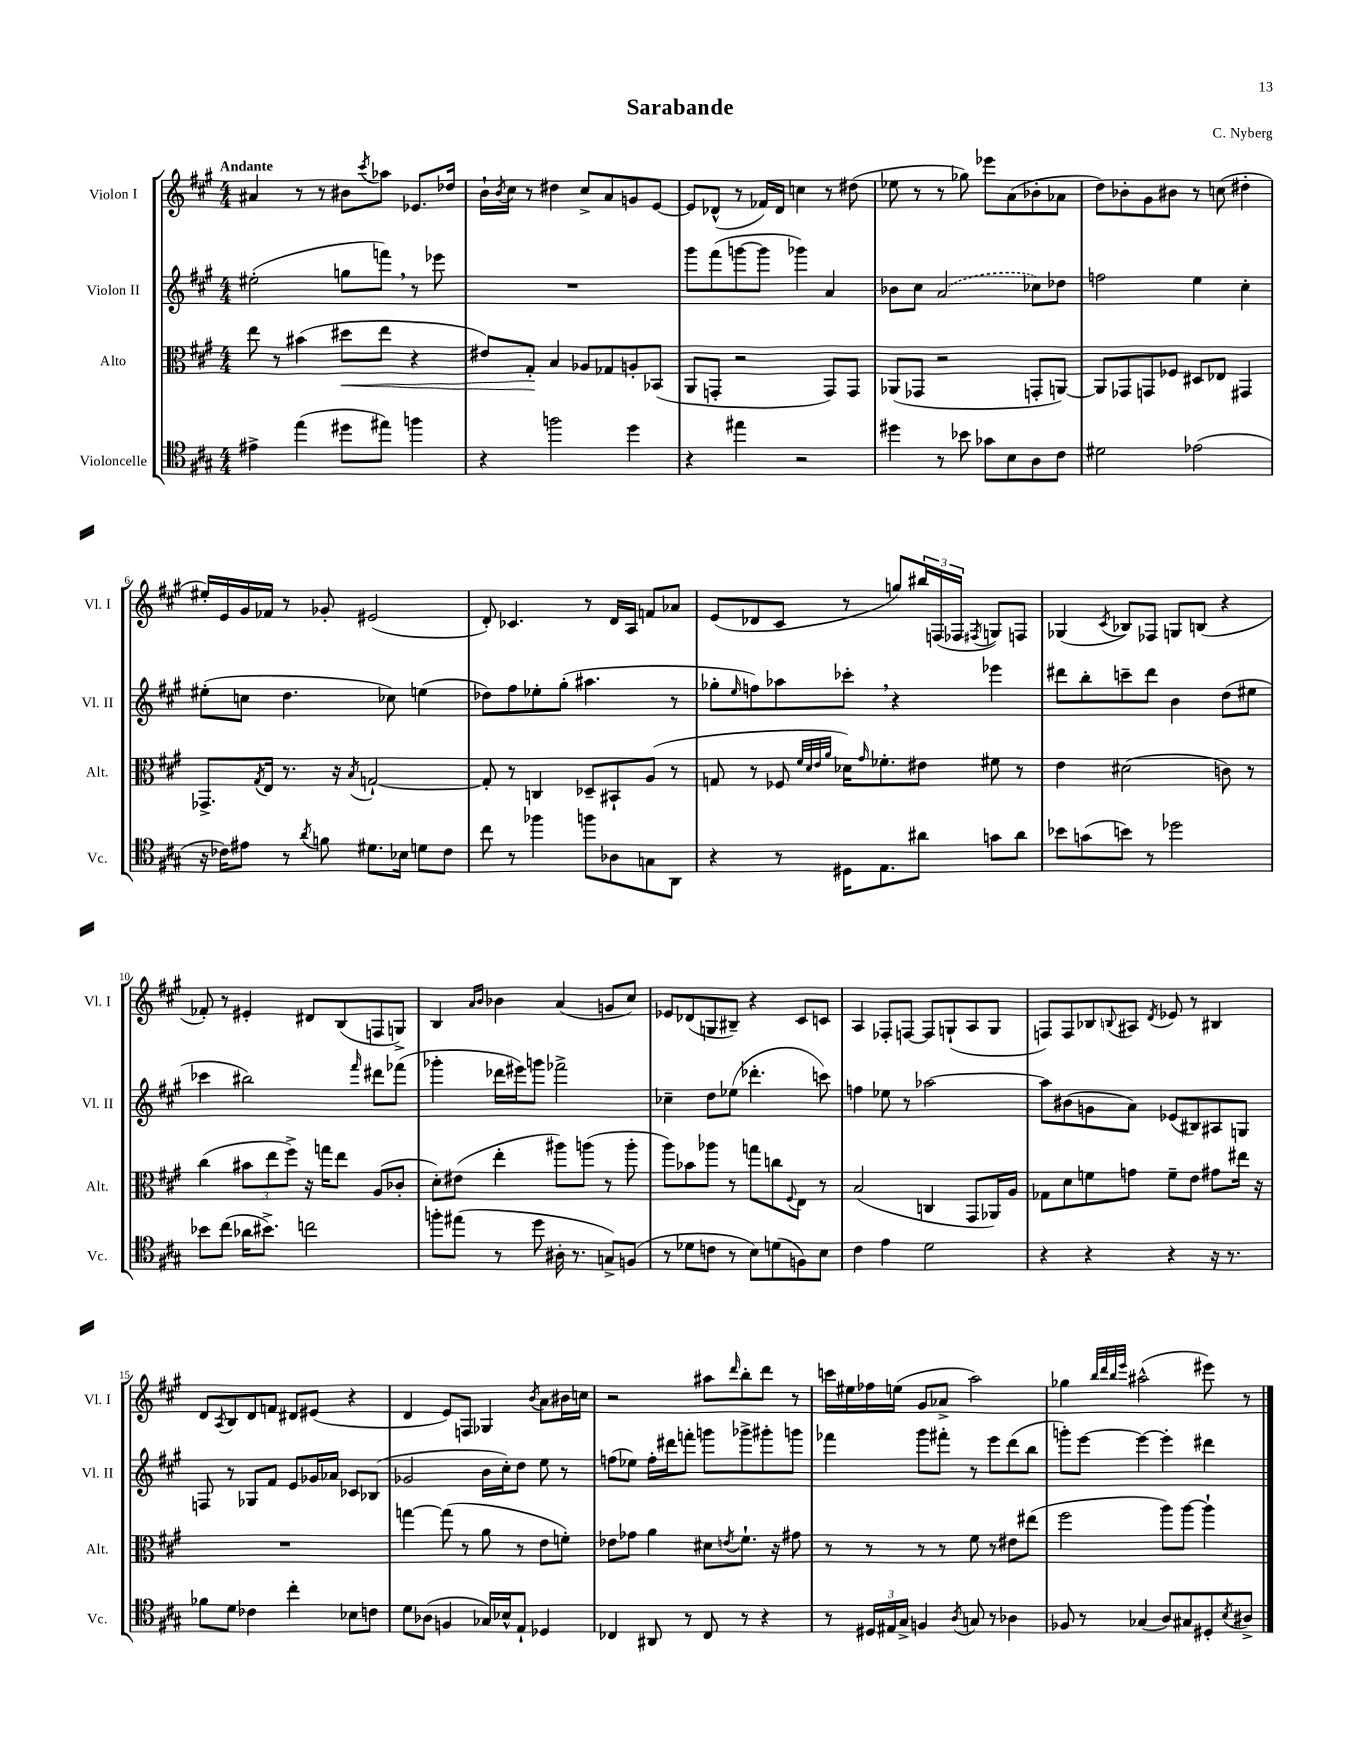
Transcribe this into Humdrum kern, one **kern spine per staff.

**kern	**kern	**dynam	**kern	**kern
*part4	*part3	*part3	*part2	*part1
*staff4	*staff3	*staff3	*staff2	*staff1
*I"Violoncelle	*I"Alto	*	*I"Violon II	*I"Violon I
*I'Vc.	*I'Alt.	*	*I'Vl. II	*I'Vl. I
*clefC4	*clefC3	*	*clefG2	*clefG2
*k[f#c#g#]	*k[f#c#g#]	*	*k[f#c#g#]	*k[f#c#g#]
*M4/4	*M4/4	*	*M4/4	*M4/4
=1	=1	=1	=1	=1
!	!	!	!	!LO:TX:a:B:t=Andante
4e#X^\	8ee\	.	(2ee#X'\	4a#X/
.	8r	.	.	.
(4ee\	(4b#X\	.	.	8r
.	.	.	.	8r
!	!	!LO:HP:b	!	!
8dd#X\L	8dd#X\L	<	8ggn\L	8b#X\L
.	.	.	.	8qccc#/
8ee#X\J)	8ee\J	.	8fffn,\J)	8aa-X\J
4ffn\	4r	.	8r	8.e-X/L
.	.	.	8eee-X\	.
.	.	.	.	16dd-X/Jk
=2	=2	=2	=2	=2
4r	8e#X/L)	.	1r	16b`\LL
.	.	.	.	8qb/
.	.	.	.	16cc#\JJ
.	8G#'/J	.	.	8r
2ffn\	4B/	[	.	4dd#X\
.	8A-X/L	.	.	8cc#^/L
.	8G-X/	.	.	8a/
4dd\	8An'/	.	.	8gn/
.	(8BB-X/J	.	.	[8e/J
=3	=3	=3	=3	=3
4r	8AA/L	.	8ggg#\L	8e/L]
.	8GGn'/J	.	(8fff#\	(8d-X^^/J
4ee#X\	2r	.	[8gggn\	8r
.	.	.	8ggg\J]	16f-X/LL)
.	.	.	.	16d-/JJ
2r	.	.	4ggg-X\)	4ccn\
.	8GG/L)	.	4a/	8r
.	8GG/J	.	.	(8dd#X\
=4	=4	=4	=4	=4
4dd#X\	(8AA-X/L	.	8b-X\L	8ee-X\
.	8GG-X/J	.	8cc#\J	8r
8r	2r	.	(2a/	8r
8b-X\	.	.	.	8gg-X\)
8g-X\L	.	.	.	8eee-X\L
8B\	.	.	.	(8a\
8A\	8GGn'/L	.	8cc-X\L)	8b-X'\
8c#\J	[8AAn/J)	.	8dd-X\J	8a-X\J
=5	=5	=5	=5	=5
2d#X\	8AA/L]	.	2ffn\	8dd\L)
.	8GG-X/	.	.	8b-X'\
.	8GGn/	.	.	8g#\
.	8F-X/J	.	.	8b#X\J
(2e-X\	8D#X/L	.	4ee\	8r
.	8E-X/J	.	.	(8ccn\
.	4GG#X/	.	4cc#'\	4dd#X'\
!!LO:LB:g=z
=6	=6	=6	=6	=6
16r	8.GG-X^/L	.	(8ee#X'\L	16ee#X'/LL)
16c-X\KL)	.	.	.	16e/
8e#X\J	.	.	8ccn\J	16g#/
.	8qG#/	.	.	.
.	16E/Jk	.	.	16f-X/JJ
8r	8.r	.	4.dd\	8r
8qa/	.	.	.	.
8fn\	.	.	.	8g-X'/
.	16r	.	.	.
.	8qB/	.	.	.
8.d#X\L	[2Gn`/	.	.	(2e#X/
.	.	.	8cc-X\)	.
16B-X\Jk	.	.	.	.
8dn\L	.	.	(4een\	.
8c-\J	.	.	.	.
=7	=7	=7	=7	=7
8cc#\	8G'/]	.	8dd-X\L)	8d'/)
8r	8r	.	8ff#\	4.c-X/
4ff-X\	4Cn/	.	8ee-X'\	.
.	.	.	(8gg#'\J	.
8ffn\L	8D-X~/L	.	4.aa#X\	8r
8A-X\	8BB#X`/	.	.	16d/LL
.	.	.	.	16A/JJ
8Gn\	(8A/J	.	.	8fn/L
8AA\J	8r	.	8r	8a-X/J
=8	=8	=8	=8	=8
4r	8Gn/	.	8gg-X'\L	(8e/L
.	.	.	16qqee/	.
.	8r	.	8ffn\)	8d-X/
8r	8F-X/	.	8aa-X\	8c#/J
.	32qqf#/LLL	.	.	.
.	32qqd/	.	.	.
.	32qqe/	.	.	.
.	32qqa/JJJ	.	.	.
16D#X\KL	16d-X\KL)	.	8ccc-X',\J	8r
.	16qqg#/	.	.	.
8.E\	8.f-X'\	.	.	.
.	.	.	4r	8ggn/L)
8a#X\J	8e#X\J	.	.	24bb#X/L
.	.	.	.	(24Fn/
.	.	.	.	24F-X/JJ
.	.	.	.	8qF#X/
8gn\L	8f#X\	.	4eee-X\	8Gn/L)
8a#\J	8r	.	.	8Fn/J
=9	=9	=9	=9	=9
8b-X\L	4e\	.	8ddd#X\L	(4G-X/
(8gn\	.	.	8bb'\	.
.	.	.	.	8qc#/
8bn\J)	(2d#X\	.	8cccn~\	8B-X/L)
8r	.	.	8ddd#\J	8F-X/J
2dd-X\	.	.	4b\	8Gn/L
.	.	.	.	(8Bn/J
.	8cn\)	.	(8dd\L	4r
.	8r	.	8ee#X\J	.
!!LO:LB:g=z
=10	=10	=10	=10	=10
8b-X\L	(4cc#\	.	4ccc-X\	8f-X'/)
(8cc#\J	.	.	.	8r
16a-X\KL	12b#X\L	.	2bb#X\)	4e#X'/
8.b#X^\J)	.	.	.	.
.	12ee\	.	.	.
.	12ff#^\J)	.	.	.
2ccn\	16r	.	.	8d#X/L
.	16ggn\KL	.	.	.
.	8ee\J	.	.	(8B/
.	.	.	16qqfff#/	.
.	(8A/L	.	8ddd#X\L	8Fn/
.	8c-X'/J	.	(8fff-X\J	8Gn^/J)
=11	=11	=11	=11	=11
8ffn'\L	8d'\L)	.	4ggg-X'\	4B/
(8ee#X\J	(8e#X\J	.	.	.
.	.	.	.	16qqa/LL
.	.	.	.	16qqb/JJ
8r	4ee'\	.	16ddd-X\LL	4b-X\
.	.	.	16eee#X\J)	.
8dd\	.	.	8gggn\J	.
16A#X'\	8aa#X\L)	.	2fff-X^\	(4a/
8.r	.	.	.	.
.	(8aan\J	.	.	.
8Gn^/L)	8r	.	.	8gn/L
(8Fn/J	8aa'\	.	.	8cc#/J)
=12	=12	=12	=12	=12
8r	8aa\L)	.	4cc-X~\	8e-X/L
8d-X\L	8b-X\	.	.	(8d-X/
8cn\J	8aa-X\J	.	8dd\L	8Gn/
8r	8r	.	(8ee-X\J	8B#X~/J)
8B\L)	8ggn\L	.	4.ddd-X'\	4r
(8dn\	8ccn\	.	.	.
.	8qqF#/	.	.	.
8Fn\)	8E\J	.	.	8c#/L
8B\J	8r	.	8cccn\)	8cn/J
=13	=13	=13	=13	=13
4c#\	(2B/	.	4ffn\	4A/
4e\	.	.	8ee-X\	8F-X'/L
.	.	.	8r	[8Fn/J
2d\	4Cn/	.	[2aa-X\	8F/L]
.	.	.	.	(8Gn`/
.	8GG#/L	.	.	8A/
.	16AA-X/L)	.	.	8G/J
.	16A/JJ	.	.	.
=14	=14	=14	=14	=14
4r	8G-X\L	.	8aa-\L]	8Fn/L)
.	8d\	.	(8b#X\	8F/
4r	8fn\	.	8gn\	8B-X/
.	.	.	.	8qqBn/
.	8gn\J	.	8a\J)	8A#X/J
.	.	.	.	8qd/
4r	8f~\L	.	(8e-X/L	8e-X/
.	8e\J	.	8B#X/)	8r
16r	8g#X\L	.	8A#X/	4B#X/
8.r	.	.	.	.
.	16ee#X\Jk	.	8Gn/J	.
.	16r	.	.	.
!!LO:LB:g=z
=15	=15	=15	=15	=15
8f-X\L	1r	.	8Fn/	8d/L
.	.	.	.	8qA/
8d\J	.	.	8r	8B/
4c-X\	.	.	8G-X/L	8d/
.	.	.	8f#/J	8fn/J
4cc#'\	.	.	8e/L	8d#X/L
.	.	.	16g-X/L	(8e#X/J
.	.	.	16a-X/JJ	.
8B-X\L	.	.	8c-X/L	4r
8cn\J	.	.	(8B-X/J	.
=16	=16	=16	=16	=16
8d\L	[4ggn\	.	2g-X/	4d/
(8A-X\J	.	.	.	.
4Fn/	(8gg\]	.	.	8e/L)
.	8r	.	.	8Fn/J
16G-X/LL)	8a\	.	16b\LL	4G-X/
16B-X^^/J	.	.	16cc#'\J)	.
8E`/J	8r	.	8dd\J	.
.	.	.	.	8qb/
4D-X/	8e\L	.	8ee\	8a\L
.	8fn'\J)	.	8r	16b#X\L
.	.	.	.	16ccn\JJ
=17	=17	=17	=17	=17
4C-X/	8e-X\L	.	(8ffn\L	2r
.	8g-X\J	.	8ee-X\J)	.
8AA#X/	4a\	.	16ff'\LL	.
.	.	.	16ddd#X\J	.
8r	.	.	8fffn'\J	.
8C-/	8d#X\L	.	8gggn\L	8aa#X\L
.	8qen/	.	.	16qqddd/
8r	8.f#`\J	.	8ggg-X^\	8bb'\
4r	.	.	8ggg#X'\	8ddd\J
.	16r	.	.	.
.	8g#X\	.	8gggn\J	8r
=18	=18	=18	=18	=18
8r	8r	.	4fff-X\	16cccn\LL
.	.	.	.	16ee#X\
24D#X/LL	8r	.	.	16ff-X\
24E#X/	.	.	.	.
.	.	.	.	(16een\JJ
24G#^/JJ	.	.	.	.
4Fn/	8r	.	8ggg#\L	8g#/L
.	8r	.	8fff#X'\J	8a-X^/J
8qA/	.	.	.	.
8Gn/	8f#\	.	8r	2aa\)
8r	8r	.	8eee\L	.
4A-X\	8e#X\L	.	(8ddd\	.
.	(8ee#X\J	.	8bb\J	.
=19	=19	=19	=19	=19
8F-X/	2ff#\	.	8gggn'\L)	4gg-X\
8r	.	.	[8eee\J	.
.	.	.	.	32qqbb/LLL
.	.	.	.	32qqddd/
.	.	.	.	32qqbb/
.	.	.	.	32qqeee/JJJ
(4G-X/	.	.	4eee\_	(2aa#X^^\
8A/L)	8aa\L)	.	4eee'\]	.
8G#X/	[8aa\J	.	.	.
8D#X'/	4aa`\]	.	4ddd#X\	8eee#X\)
8qB/	.	.	.	.
8A#X^/J	.	.	.	8r
==	==	==	==	==
*-	*-	*-	*-	*-
